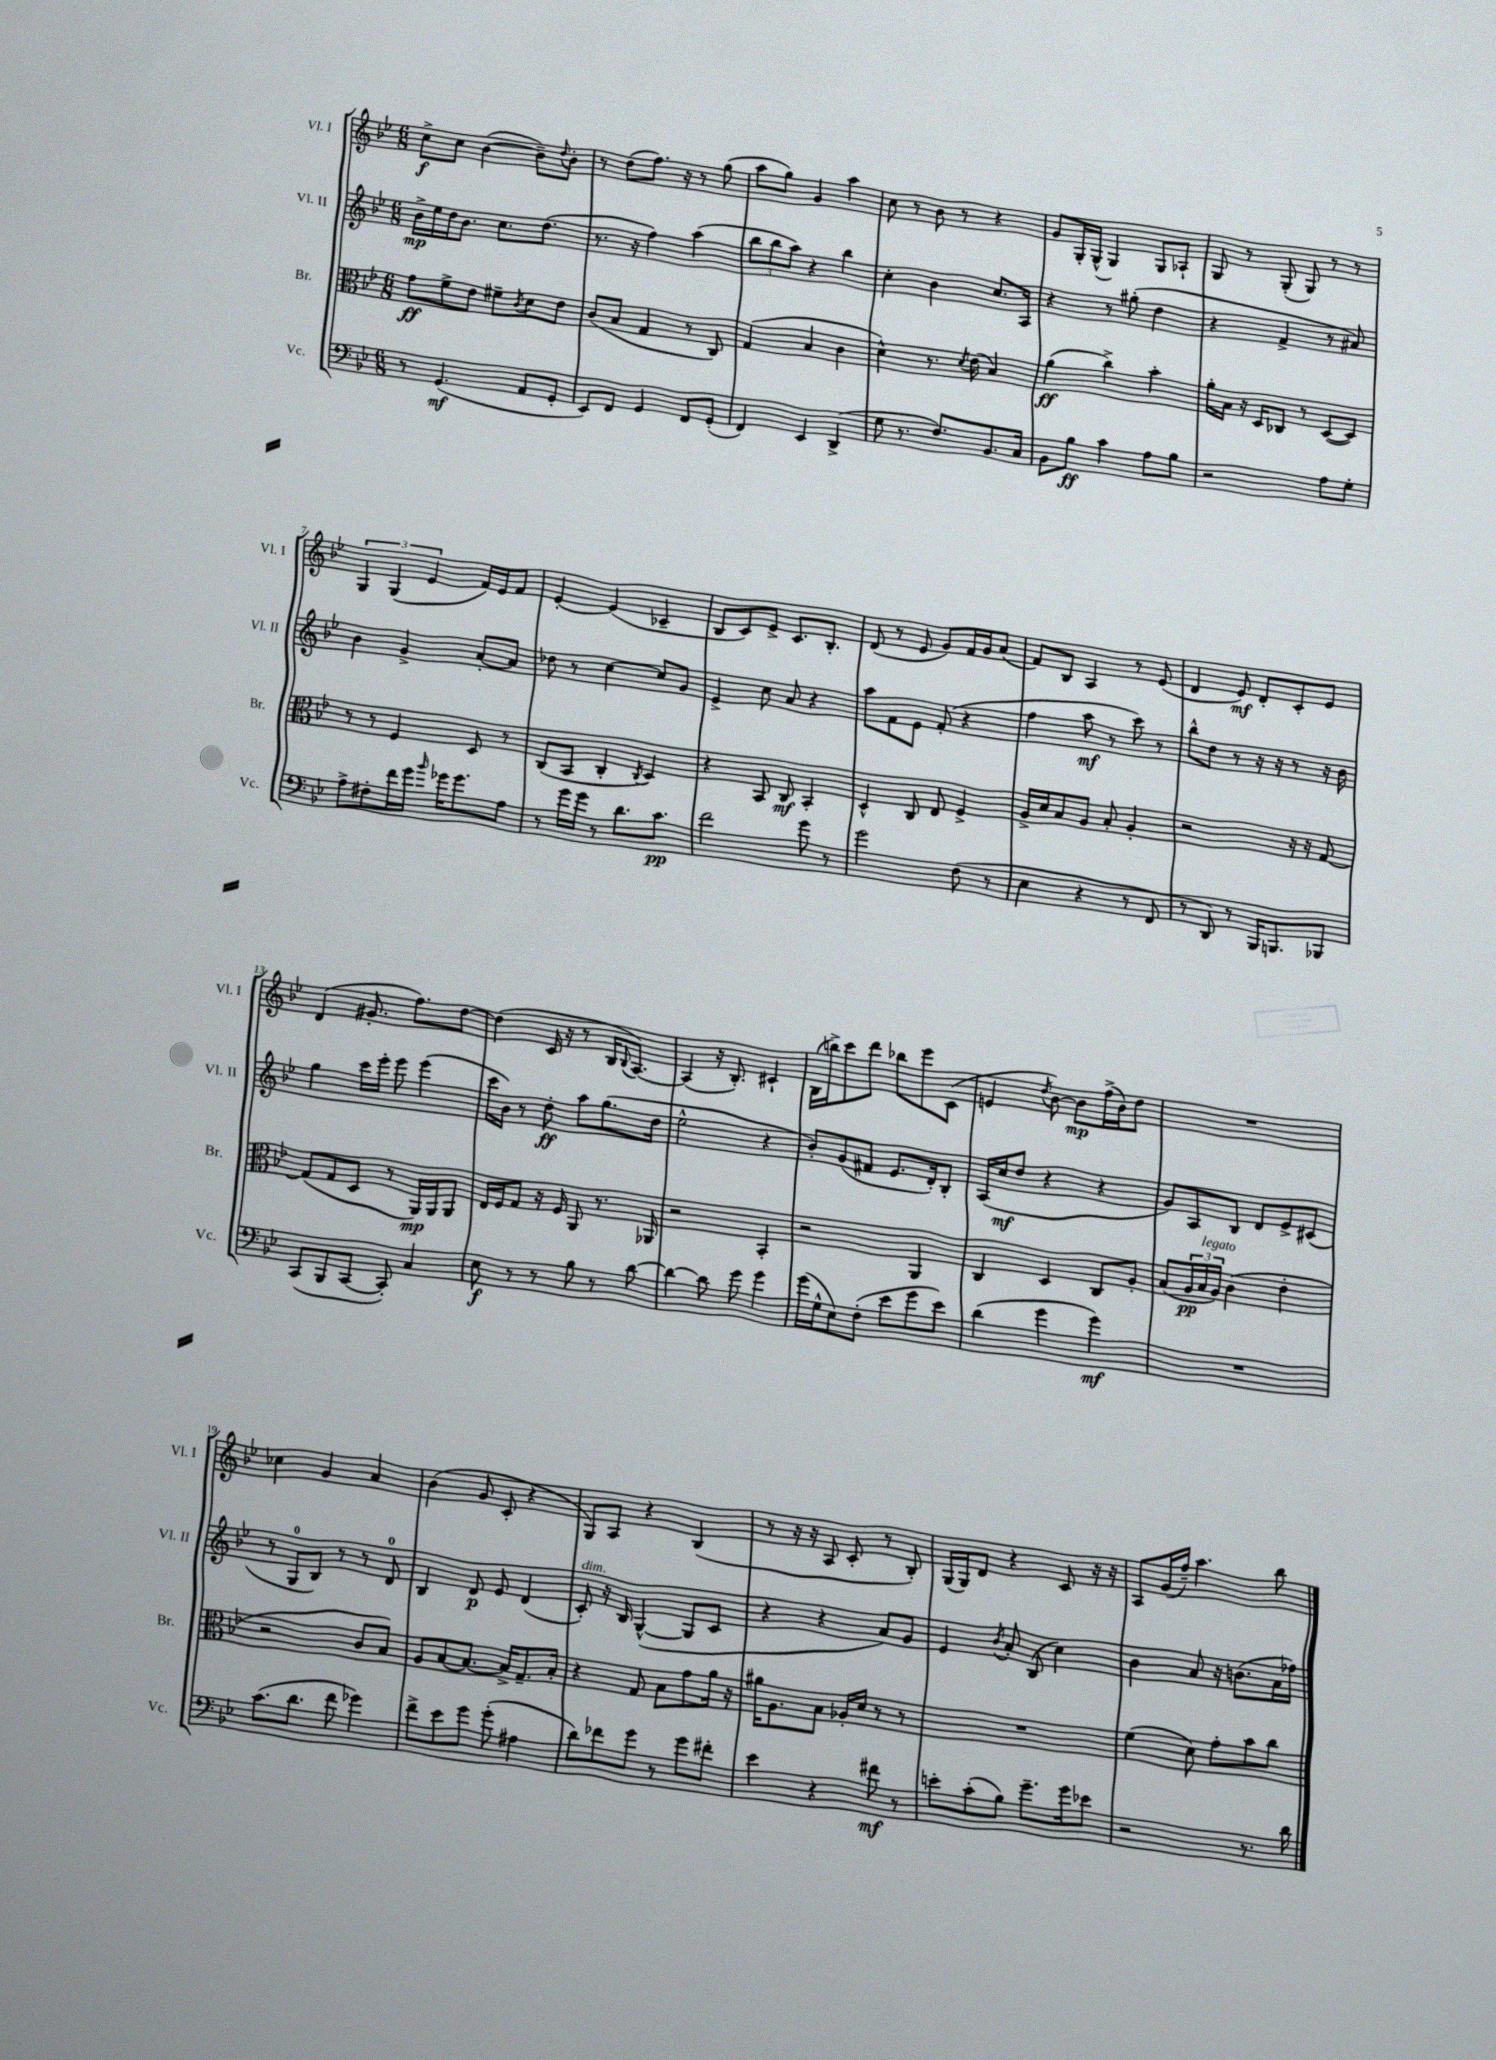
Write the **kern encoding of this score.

**kern	**kern	**kern	**kern
*staff4	*staff3	*staff2	*staff1
*clefF4	*clefC3	*clefG2	*clefG2
*k[b-e-]	*k[b-e-]	*k[b-e-]	*k[b-e-]
*M6/8	*M6/8	*M6/8	*M6/8
8r	8g\L	16b-^\LL	8cc^\L
.	.	16ee-\	.
(4.GG/	8f^\	16dd\J	8cc\J
.	.	8.b-\J	.
.	8e-\J	.	([4b-\
.	8f#~\L	8.cc\L	.
.	8qc/	.	.
8AA/L	8d\	.	8b-~\]L)
.	.	(8.dd\J	.
.	.	.	8qqdd/
8GG'/J	8e-\J	.	8b-'\J
=	=	=	=
8EE-/L)	(8c/L	8.r	8r
8FF/J	8B-/J	.	(8dd\L
.	.	16r	.
4GG/	4G/	4ff\)	8.ff\J)
.	.	.	16r
8FF/L	8r	(4aa\	8r
(8GG'/J	8C/)	.	(8gg\
=	=	=	=
4FF/)	(4G/	12bb-\L	8aa\L
.	.	12bb-\	.
.	.	.	8gg\J)
.	.	12aa\J)	.
4EE-/	4B-/	4r	4g/
(4DD^/	4c\	4bb-\	4aa\
=	=	=	=
8G\	4d^^\)	4cc'\	8cc\
8.r	.	.	8r
.	8.r	4b-\	8b-\
8.F/L)	.	.	.
.	.	.	8r
.	8qd/	.	.
.	(16e-\	.	.
8.BB-/	4B-/)	8.cc/L	4r
16C/Jk	.	16A/Jk	.
=	=	=	=
8BB-\L	(4a\	4r	8g/L
8B-\J	.	.	16G'/L
.	.	.	(16G^^/JJ
4c\	4cc^\)	8r	4G/)
.	.	(8gg#'\	.
8A\L	4b-'\	4dd\	8G/L
8B-\J	.	.	8A-`/J
=	=	=	=
2r	16a'\LL	4r	8G/
.	16B-\JJ	.	.
.	16r	.	8r
.	16D/LK	.	.
.	8C-/J	4f^/	(8G'/
.	8r	.	8G/)
8A\L	([8D/L	8r	8r
8G'\J	8D/]J)	8a#/)	8r
=	=	=	=
8A^\L	8r	4b-\	6G/
8F#'\	8r	.	.
.	.	.	(6G/
16f\L	4F/	4g^/	.
16g\JJ	.	.	.
.	.	.	6e-/
16qqb-/	.	.	.
16g-\LK	.	.	.
8.g-\	.	.	.
.	8D/	[8a'/L	16f/LL)
.	.	.	16e-/J
8A\J	8r	8a/]J	8f/J
=	=	=	=
8r	(8C/L	8dd-\	[4e-'/
16g\LL	8BB-/J	8r	.
16g\JJ	.	.	.
8r	4C'/	[4cc\	(4e-/]
8.d\L	.	.	.
.	8qC/	.	.
.	4D/)	8cc/]L	4c-~/
8.c\J	.	.	.
.	.	8g/J	.
=	=	=	=
2f\	4r	4e-^/	8B-/L
.	.	.	8c/)
.	8BB-/	8cc\	8e-^/J
.	8C/	8a/	8.c/L
8g\	4BB-'/	4r	.
.	.	.	8.B-'/J
8r	.	.	.
=	=	=	=
2g\	4D^^/	8aa\L	(8d/
.	.	8f\	8r
.	8C/	8e-\J	8e-/
.	8E-/	(8f'/	8g/L)
(8F\	4F^/	4r	16f/L
.	.	.	16g/J
8r	.	.	(8a/J
=	=	=	=
4E-\	16A^/LL	4ff\	8f/L)
.	16d/J	.	.
.	8B-/	.	8B-/J
4r	8A/J	8aa\	4A/
.	8B-'/	8r	.
8r	4A'/	8ccc\)	8r
8FF/	.	8r	(8e-/
=	=	=	=
8r	2r	8bb-^^\L	4d/
8DD/)	.	8dd\J	.
8r	.	8r	8e-/)
16BBB-/LK	.	16r	8d'/L
8.BBB/	.	16r	.
.	16r	8r	8c'/
.	16r	.	.
8BBB-/J	[8G/	16r	8e-/J
.	.	16b-\	.
=	=	=	=
(8CC/L	(8G/]L	4gg\	(4d/
8BBB-/	8G/	.	.
[8CC/J	8D/J	16ccc\LL	8.g#'/
.	.	16eee-'\JJ	.
8CC'/])	8r	8eee-\	.
.	.	.	8.ff\L)
4C/	16AA/LL)	(4eee-\	.
.	16AA/J	.	.
.	8AA/J	.	[8dd\J
=	=	=	=
8E-\	16E-/LL	16ccc\LL	(4dd\]
.	16F/J	16b-\JJ)	.
8r	8G/J	8r	.
8r	16r	8dd'\	16c/
.	16F/	.	16r
8B-\	8AA/	8aa\L	8r
8r	8.r	(8.gg\	16B-/LK
.	.	.	8qqB-/
.	.	.	[8.A/J)
[8d\	.	.	.
.	16AA-/	16dd\Jk	.
=	=	=	=
4d\_	2r	2ee-^^\	(4A/]
8d\]	.	.	16r
.	.	.	8.B-'/)
8g\	.	.	.
4g\	4BB-'/	4r	4c#`/
=	=	=	=
(16g\LL	2r	8b-'/L)	(16B-\LL
16G^^\J	.	.	16bb^\J)
8E-\)	.	(8g/	8ccc\
(8F'\J	.	8f#/J	8ddd\J
8e-\L	.	8.e-/L	8bb-\L
8g\	4AA/	.	8eee-\
.	.	16d'/k)	.
8e-\J)	.	8B-'/J	(8c\J
=	=	=	=
(4d\	4C/	(16A/LL	4e/
.	.	16cc/J	.
.	.	8dd/J	.
.	.	.	8qdd/
4g\	4D/	4r	[8b-\)
.	.	.	8b-\]L
4g\)	8C/L	4r	(16ff^\L
.	.	.	16b-\J)
.	8A'/J	.	8dd\J
=	=	=	=
2.r	(8B-/L	8g/L)	2.r
.	24A/L	8A/	.
.	24B-/	.	.
.	24A/JJ)	.	.
.	(4c\	8B-/J	.
.	.	8d/L	.
.	4e-'\	8e-^/	.
.	.	(8c#/J	.
=	=	=	=
(8.c\L	2r	8r	4cc-\
.	.	8G/L	.
8.d\J	.	.	.
.	.	8B-/J)	4g/
8f\	.	8r	.
4g-\)	8c/L	8r	4a/
.	8B-/J)	8d/	.
=	=	=	=
8f^\L	8A/L	4B-/	(4b-\
8e-\	[8B-/	.	.
8g\J	8.B-/_J	8d/	8g/
(8g'\	.	8e-/	8c'/
.	16B-^/]LK	.	.
4A#\	8.G~/	(4d/	4r
.	16B-'/Jk	.	.
=	=	=	=
8d\L)	4r	8c'/)	8G/L)
8f-\	.	16r	8A/J
.	.	16B-/	.
8g\J	8G/	([4G^^/	4r
8r	8B-\L	.	.
8g\L	8g\	8G/]L	(4B-/
8f#'\J	16a\Jk	8c/J	.
.	16r	.	.
=	=	=	=
4e-\	16a#\LK	4r	8r
.	8.A\	.	.
.	.	.	16r
.	.	.	16r
4r	8B-\J	4r	8A/
.	16A-'/LL	.	8c'/
.	16d/JJ	.	.
8f#\	8r	8a/L)	8r
8r	8r	8g/J	8B-'/)
=	=	=	=
8e'\L	2.r	4e-/	(16G/LL
.	.	.	16G/J)
(8c'\	.	.	8d/J
.	.	8qb-/	.
8B-\J)	.	8a'/	4r
8.g~\L	.	(8B-/	.
.	.	4cc\)	8c/
16g\k	.	.	.
8e-\J	.	.	16r
.	.	.	16r
=	=	=	=
2r	(4f\	4b-\	8A/L
.	.	.	(16g/L
.	.	.	16ff~/JJ)
.	8d\)	8a/	4.aa\
.	8g'\L	16r	.
.	.	(8.b\L	.
8.r	8b-\	.	.
.	8cc\J	16a\L	8bb-\
16d\	.	16ff-\JJ)	.
==	==	==	==
*-	*-	*-	*-
